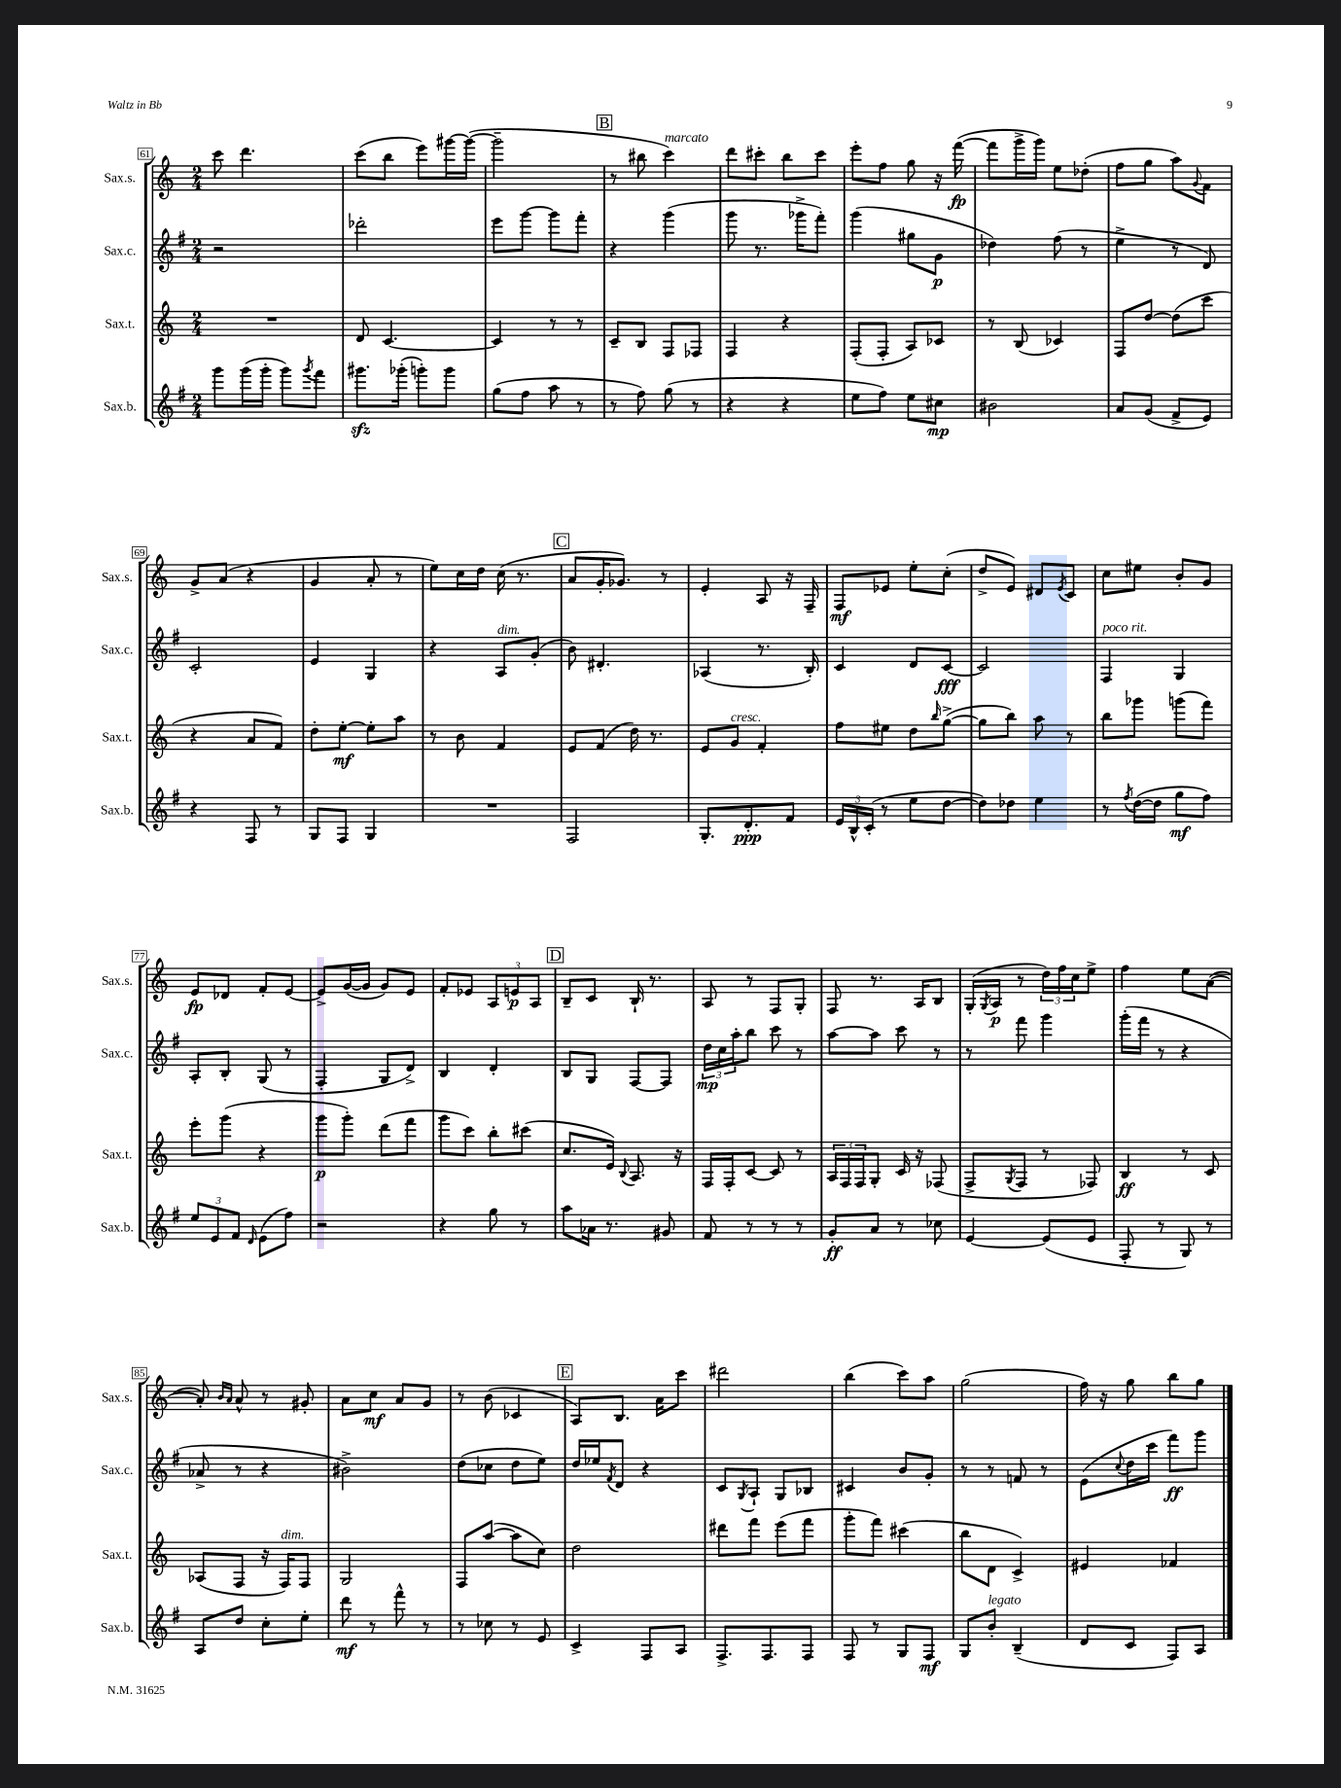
<<
\new StaffGroup <<
\new Staff = "s0" \with { instrumentName = "Sax.s." shortInstrumentName = "Sax.s." } {
    \clef treble \key c \major \numericTimeSignature \time 2/4
    c'''8 d'''4. |
    c'''8( b''8 e'''8) gis'''16~ gis'''16~( |
    gis'''2-- |
    \mark \markup { \box "B" } r8 bis''8 c'''4^\markup { \italic "marcato" }) |
    d'''8 cis'''8-. b''8 cis'''8 |
    e'''8-. f''8 g''8 r16 f'''16~\fp( |
    f'''8 g'''16-> g'''16) e''8 des''8-.( |
    f''8 g''8 a''8) \appoggiatura { g'8 } f'8 |
    g'8-> a'8( r4 |
    g'4 a'8-. r8 |
    e''8) c''16 d''16 c''16( r8. |
    \mark \markup { \box "C" } a'8 g'16-. ges'8.) r8 |
    e'4-. a8 r16 f16-- |
    f8\mf ees'8 e''8-. c''8-.( |
    d''8-> e'8) dis'8 \acciaccatura { e'8 } c'8 |
    c''8 eis''8 b'8-. g'8 |
    e'8\fp des'8 f'8-. e'8~ |
    e'8-> g'16~( g'16 g'8) e'8 |
    f'8-. ees'8 \tuplet 3/2 { a8 e'8\p a8 } |
    \mark \markup { \box "D" } b8-- c'8 b16-! r8. |
    a8 r8 f8 g8-. |
    f8 r8. a16 b8 |
    g16-.( \acciaccatura { g8 } a16\p r8 \tuplet 3/2 { d''16) f''16 c''16 } e''8-> |
    f''4 e''8 a'8~( |
    a'8-.) \grace { b'16 a'16 } a'8-^ r8 gis'8-. |
    a'8 c''8\mf a'8 g'8 |
    r8 b'8( ces'4 |
    \mark \markup { \box "E" } a8) b8. a'16 c'''8 |
    dis'''2 |
    b''4( c'''8) a''8 |
    g''2( |
    f''16) r16 g''8 b''8 g''8 \bar "|." |
}
\new Staff = "s1" \with { instrumentName = "Sax.c." shortInstrumentName = "Sax.c." } {
    \clef treble \key g \major \numericTimeSignature \time 2/4
    r2 |
    des'''2-. |
    e'''8 g'''8~ g'''8 fis'''8-. |
    \mark \markup { \box "B" } r4 g'''4( |
    g'''8 r8. ges'''16-> fis'''8-.) |
    g'''4( gis''8 g'8\p |
    des''4) fis''8( r8 |
    e''4-> r8 d'8) |
    c'2-. |
    e'4 g4 |
    r4 a8^\markup { \italic "dim." } g'8-.( |
    \mark \markup { \box "C" } b'8) dis'4.-. |
    aes4( r8. b16-.) |
    c'4 d'8 c'8~\fff |
    c'2 |
    fis4^\markup { \italic "poco rit." } g4 |
    a8-. b8-. g8( r8 |
    fis4-. g8 d'8->) |
    b4 d'4-. |
    \mark \markup { \box "D" } b8 g8 fis8~ fis8 |
    \tuplet 3/2 { d''16\mp c''16 a''16-. } b''8 c'''8 r8 |
    a''8~ a''8 c'''8 r8 |
    r8 fis'''8 g'''4 |
    g'''16-.( fis'''16 r8 r4 |
    aes'8-> r8 r4 |
    bis'2->) |
    d''8( ces''8 d''8 e''8) |
    \mark \markup { \box "E" } d''16 ees''16 \acciaccatura { fis'8 } d'8 r4 |
    c'8 \acciaccatura { g8 } a8-! g8 bes8 |
    cis'4 b'8 g'8-. |
    r8 r8 f'8 r8 |
    e'8( \appoggiatura { c''8 } d''16 c'''16 fis'''8\ff) g'''8 \bar "|." |
}
\new Staff = "s2" \with { instrumentName = "Sax.t." shortInstrumentName = "Sax.t." } {
    \clef treble \key c \major \numericTimeSignature \time 2/4
    R2 |
    d'8 c'4.~ |
    c'4 r8 r8 |
    \mark \markup { \box "B" } c'8-- b8 f8 fes8 |
    f4 r4 |
    f8-.( f8-. a8) ces'8 |
    r8 b8( ces'4) |
    f8 d''8~ d''8( c'''8 |
    r4 a'8 f'8) |
    d''8-. e''8~-.\mf e''8-. a''8 |
    r8 b'8 f'4 |
    \mark \markup { \box "C" } e'8 f'8( d''16) r8. |
    e'8 g'8^\markup { \italic "cresc." } f'4-. |
    f''8 eis''8 d''8 \grace { b''16 } g''8~->( |
    g''8 b''8) a''8 r8 |
    b''8 ges'''8 g'''8( f'''8) |
    e'''8-. g'''8( r4 |
    g'''8\p g'''8-.) d'''8( f'''8 |
    g'''8 c'''8) b''8-. cis'''8( |
    \mark \markup { \box "D" } c''8. e'16) \appoggiatura { b8 } a8. r16 |
    f16 f16-. c'8~ c'8 r8 |
    \tuplet 3/2 { a16 f16 f16 } g8-. c'16 r16 fes8( |
    f8-> \acciaccatura { g8 } f8 r8 fes8) |
    b4\ff r8 c'8 |
    aes8( f8 r16 f16^\markup { \italic "dim." }) f8 |
    g2 |
    f8 a''8~( a''8 c''8) |
    \mark \markup { \box "E" } d''2 |
    dis'''8 f'''8 e'''8( f'''8 |
    g'''8-. f'''8) cis'''4( |
    b''8 d'8 c'4->) |
    eis'4 fes'4 \bar "|." |
}
\new Staff = "s3" \with { instrumentName = "Sax.b." shortInstrumentName = "Sax.b." } {
    \clef treble \key g \major \numericTimeSignature \time 2/4
    g'''8 g'''16( g'''16-. g'''8) \acciaccatura { g'''8 } fis'''8 |
    gis'''8.\sfz ges'''16-.( g'''8-.) g'''8 |
    g''8( fis''8 a''8 r8 |
    \mark \markup { \box "B" } r8 fis''8) g''8( r8 |
    r4 r4 |
    e''8 fis''8) e''8 cis''8\mp |
    bis'2 |
    a'8 g'8( fis'8-> e'8) |
    r4 fis8 r8 |
    g8 fis8 g4 |
    R2 |
    \mark \markup { \box "C" } fis2 |
    g8.-. d'8.-.\ppp fis'8 |
    \tuplet 3/2 { e'16 b16-^ c'16-.( } r8 e''8 d''8~ |
    d''8) des''8 e''4 |
    r8 \acciaccatura { fis''8 } d''16~( d''16 g''8\mf fis''8) |
    \tuplet 3/2 { e''8 e'8 fis'8 } \grace { d'16 } e'8( fis''8) |
    r2 |
    r4 g''8 r8 |
    \mark \markup { \box "D" } a''8 aes'16 r8. gis'8 |
    fis'8 r8 r8 r8 |
    g'8-.\ff a'8 r8 ces''8 |
    e'4~ e'8( e'8 |
    fis8-. r8 g8) r8 |
    a8 d''8 c''8-. e''8-. |
    d'''8\mf r8 fis'''8-^ r8 |
    r8 ces''8 r8 e'8 |
    \mark \markup { \box "E" } c'4-> fis8 a8 |
    fis8.-> fis8. fis8 |
    fis8 r8 g8 fis8\mf |
    g8 b'8-.^\markup { \italic "legato" } b4--( |
    d'8 c'8 fis8) a8 \bar "|." |
}
>>
>>
\layout { \context { \Score currentBarNumber = #61 \override BarNumber.stencil = #(make-stencil-boxer 0.1 0.3 ly:text-interface::print) } }
